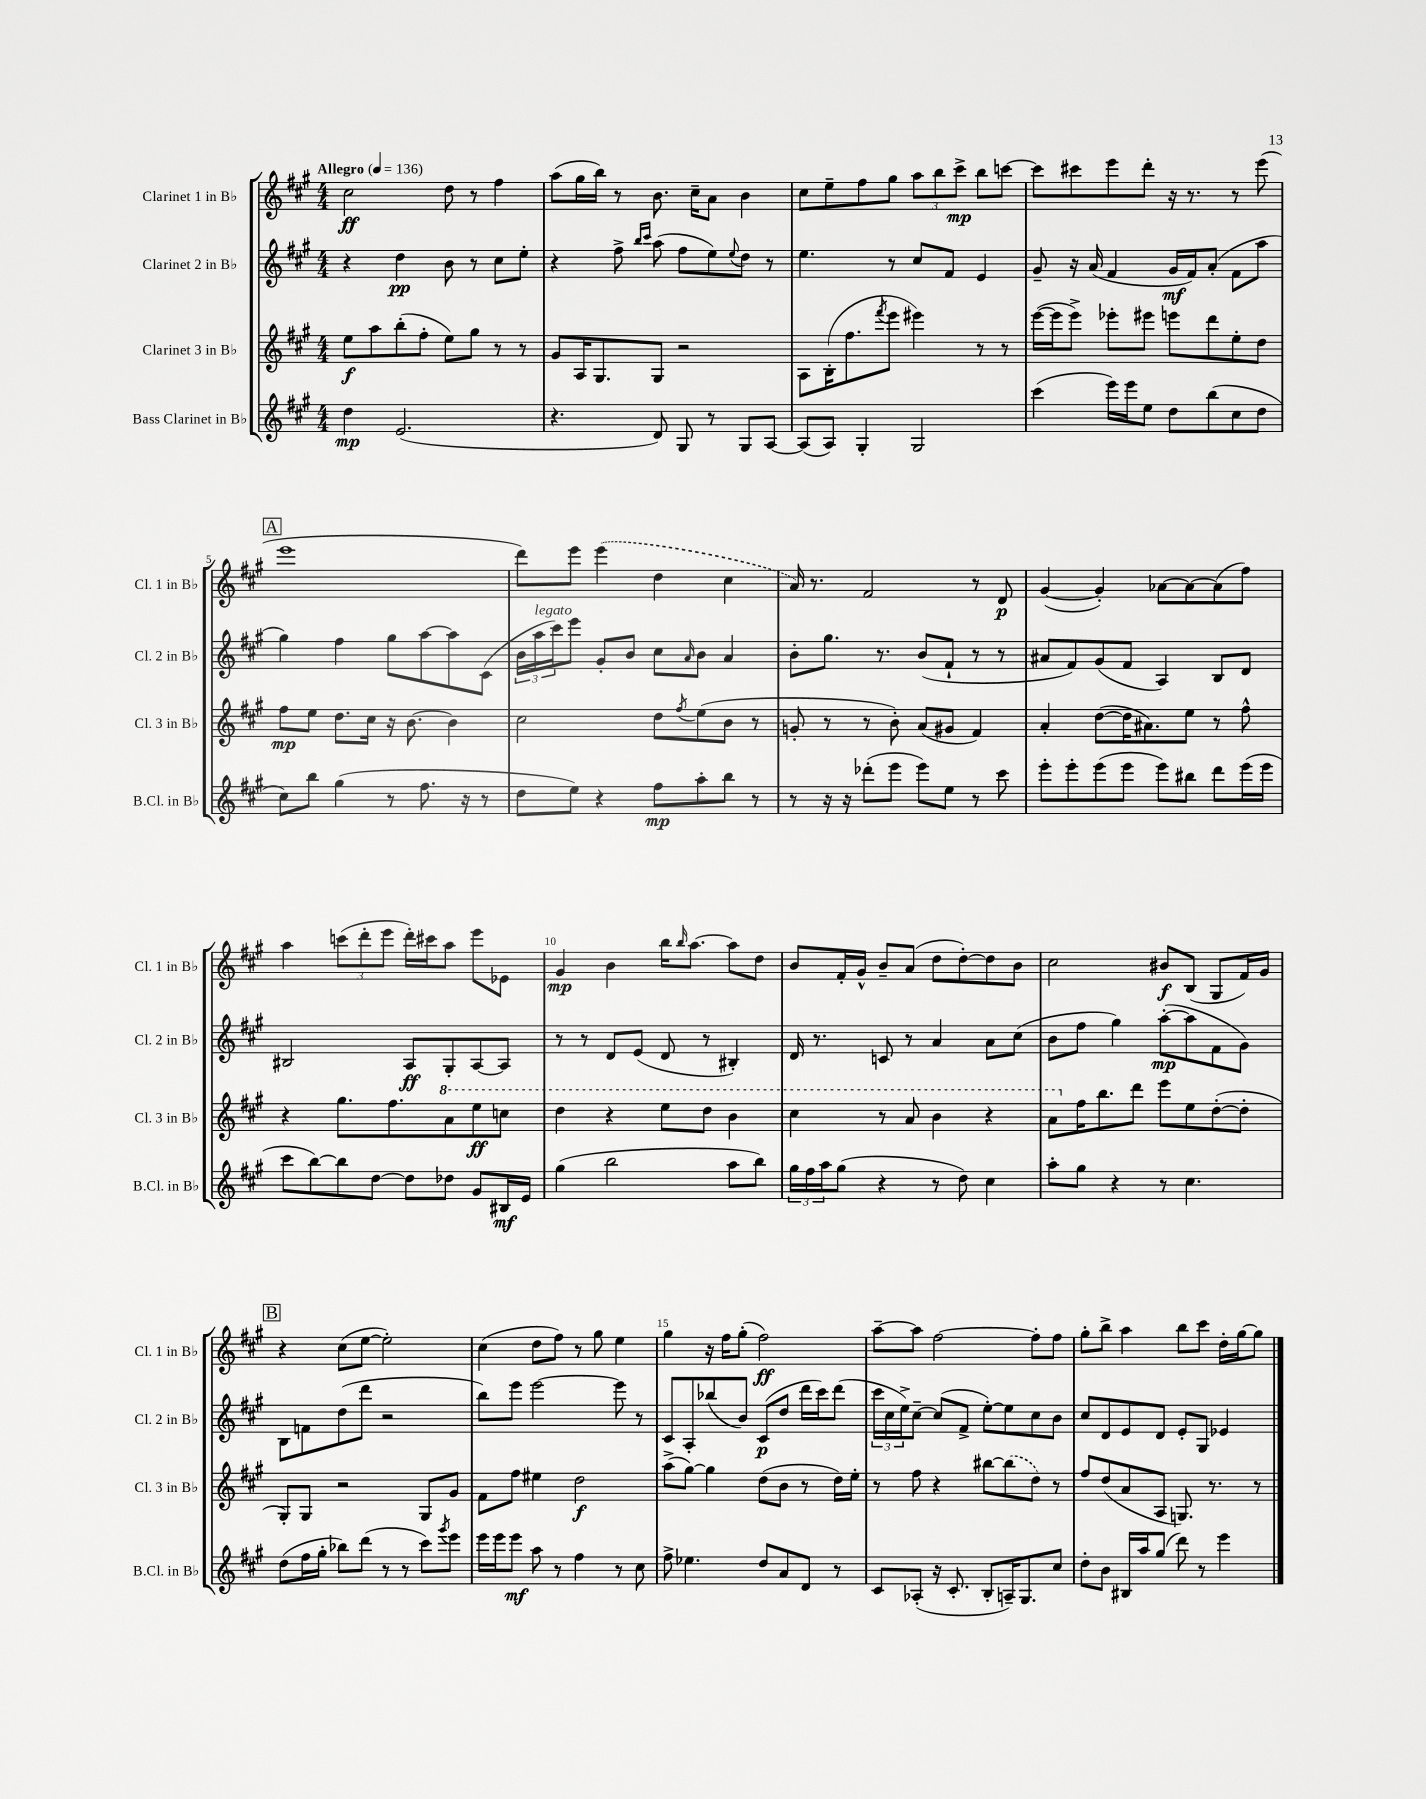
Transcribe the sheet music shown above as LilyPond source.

<<
\new StaffGroup <<
\new Staff = "s0" \with { instrumentName = "Clarinet 1 in Bb" shortInstrumentName = "Cl. 1 in Bb" } {
    \clef treble \key a \major \numericTimeSignature \time 4/4 \tempo "Allegro" 4 = 136
    cis''2\ff d''8 r8 fis''4 |
    a''8( gis''16 b''16) r8 b'8. cis''16-- a'8 b'4 |
    cis''8 e''8-- fis''8 gis''8 \tuplet 3/2 { a''8 b''8 cis'''8->\mp } b''8 c'''8~ |
    c'''8 cis'''8 e'''8 d'''8-. r16 r8. r8 e'''8( |
    \mark \markup { \box "A" } e'''1 |
    d'''8) e'''8 \once \slurDashed e'''4( d''4 cis''4 |
    a'16) r8. fis'2 r8 d'8\p |
    gis'4~( gis'4-.) aes'8~ aes'8~ aes'8( fis''8) |
    a''4 \tuplet 3/2 { c'''8( d'''8-. e'''8 } d'''16-.) cis'''16 a''8 e'''8 ees'8 |
    gis'4\mp b'4 b''16 \grace { b''16 } a''8.~ a''8 d''8 |
    b'8 fis'16-. gis'16-^ b'8-- a'8( d''8 d''8~-.) d''8 b'8 |
    cis''2 bis'8\f b8( gis8 fis'16) gis'16 |
    \mark \markup { \box "B" } r4 cis''8( e''8~ e''2-.) |
    cis''4( d''8 fis''8) r8 gis''8 e''4 |
    gis''4 r16 fis''16 gis''8-.( fis''2\ff) |
    a''8~-- a''8 fis''2~ fis''8-. fis''8 |
    gis''8-. b''8-> a''4 b''8 cis'''8 d''16-. gis''16~ gis''8 \bar "|." |
}
\new Staff = "s1" \with { instrumentName = "Clarinet 2 in Bb" shortInstrumentName = "Cl. 2 in Bb" } {
    \clef treble \key a \major \numericTimeSignature \time 4/4
    r4 d''4\pp b'8 r8 cis''8 e''8-. |
    r4 fis''8-> \grace { b''16 cis'''16 } a''8( fis''8 e''8) \appoggiatura { e''8 } d''8 r8 |
    e''4. r8 cis''8 fis'8 e'4 |
    gis'8-- r16 a'16( fis'4 gis'16\mf fis'16) a'8-.( fis'8 a''8 |
    \mark \markup { \box "A" } gis''4) fis''4 gis''8 a''8~ a''8 cis'8( |
    \tuplet 3/2 { b'16 a''16^\markup { \italic "legato" } cis'''16) } e'''8 gis'8-. b'8 cis''8 \grace { a'16 } b'8 a'4 |
    b'8-. gis''8. r8. b'8( fis'8-! r8 r8 |
    ais'8 fis'8) gis'8( fis'8 a4) b8 d'8 |
    bis2 a8\ff gis8-. a8~ a8 |
    r8 r8 d'8 e'8( d'8 r8 bis4-.) |
    d'16 r8. c'8 r8 a'4 a'8 cis''8( |
    b'8 fis''8 gis''4) a''8~-.\mp( a''8 fis'8 gis'8) |
    \mark \markup { \box "B" } b8 f'8 d''8( d'''8 r2 |
    b''8) e'''8 e'''2~ e'''8 r8 |
    cis'8 a8-. bes''8( b'8) cis'8\p( d''8 d'''16 cis'''16) d'''8( |
    \tuplet 3/2 { cis'''16 cis''16 e''16->) } cis''8~-- cis''8( fis'8-> e''8~-.) e''8 cis''8 b'8 |
    cis''8 d'8 e'8 d'8 e'8-. gis8 ees'4 \bar "|." |
}
\new Staff = "s2" \with { instrumentName = "Clarinet 3 in Bb" shortInstrumentName = "Cl. 3 in Bb" } {
    \clef treble \key a \major \numericTimeSignature \time 4/4
    e''8\f a''8 b''8-.( fis''8-. e''8) gis''8 r8 r8 |
    gis'8 a16 gis8. gis8 r2 |
    a8 b16-.( fis''8. \acciaccatura { fis'''8 } e'''8 eis'''4) r8 r8 |
    e'''16~( e'''16 e'''8->) ees'''8-. eis'''8 e'''8 d'''8 e''8-. d''8 |
    \mark \markup { \box "A" } fis''8\mp e''8 d''8. cis''16 r16 b'8.~ b'4 |
    cis''2 d''8 \acciaccatura { fis''8 } e''8( b'8 r8 |
    g'8-. r8 r8 b'8-.) a'8( gis'8 fis'4) |
    a'4-. d''8~( d''16 ais'8.) e''8 r8 fis''8-^ |
    r4 gis''8. fis''8. \ottava #1 a''8 e'''8\ff c'''8 |
    d'''4 r4 e'''8 d'''8 b''4 |
    cis'''4 r8 a''8 b''4 r4 |
    a''8 \ottava #0 fis''16 b''8. d'''8 e'''8 e''8 d''8~-.( d''8-. |
    \mark \markup { \box "B" } gis8-.) gis8 r2 gis8 gis'8 |
    fis'8 fis''8 eis''4 d''2\f |
    a''8->( gis''8~) gis''4 d''8( b'8 r8 d''16) e''16-. |
    r8 fis''8 r4 bis''8~ \once \slurDashed bis''8( d''8) r8 |
    fis''8 d''8( a'8 a8 g8.) r8. r8 \bar "|." |
}
\new Staff = "s3" \with { instrumentName = "Bass Clarinet in Bb" shortInstrumentName = "B.Cl. in Bb" } {
    \clef treble \key a \major \numericTimeSignature \time 4/4
    d''4\mp e'2.( |
    r4. d'8) gis8 r8 gis8 a8~ |
    a8( a8) gis4-. gis2 |
    cis'''4( e'''16) e'''16 e''8 d''8 b''8( cis''8 d''8 |
    \mark \markup { \box "A" } cis''8) b''8 gis''4( r8 fis''8. r16 r8 |
    d''8 e''8) r4 fis''8\mp a''8-. b''8 r8 |
    r8 r16 r16 des'''8-.( e'''8 e'''8) e''8 r8 cis'''8 |
    e'''8-. e'''8-. e'''8( e'''8 e'''8) bis''8 d'''8 e'''16( e'''16 |
    cis'''8 b''8~) b''8 d''8~ d''8 des''8 gis'8 bis16\mf e'16 |
    gis''4( b''2 a''8 b''8) |
    \tuplet 3/2 { gis''16 fis''16 a''16 } gis''8( r4 r8 d''8) cis''4 |
    a''8-. gis''8 r4 r8 cis''4. |
    \mark \markup { \box "B" } d''8( fis''16 gis''16-. bes''8) d'''8( r8 r8 cis'''8) \acciaccatura { gis'''8 } e'''8 |
    e'''16 e'''16 e'''8\mf a''8 r8 fis''4 r8 cis''8 |
    fis''8-> ees''4. d''8 a'8 d'8 r8 |
    cis'8 aes8-.( r16 cis'8.-. b8-. a16--) gis8. cis''8 |
    d''8-. b'8 bis16 a''16 gis''8( d'''8) r8 e'''4 \bar "|." |
}
>>
>>
\layout { \context { \Score \override BarNumber.break-visibility = ##(#f #t #t) barNumberVisibility = #(every-nth-bar-number-visible 5) } }
